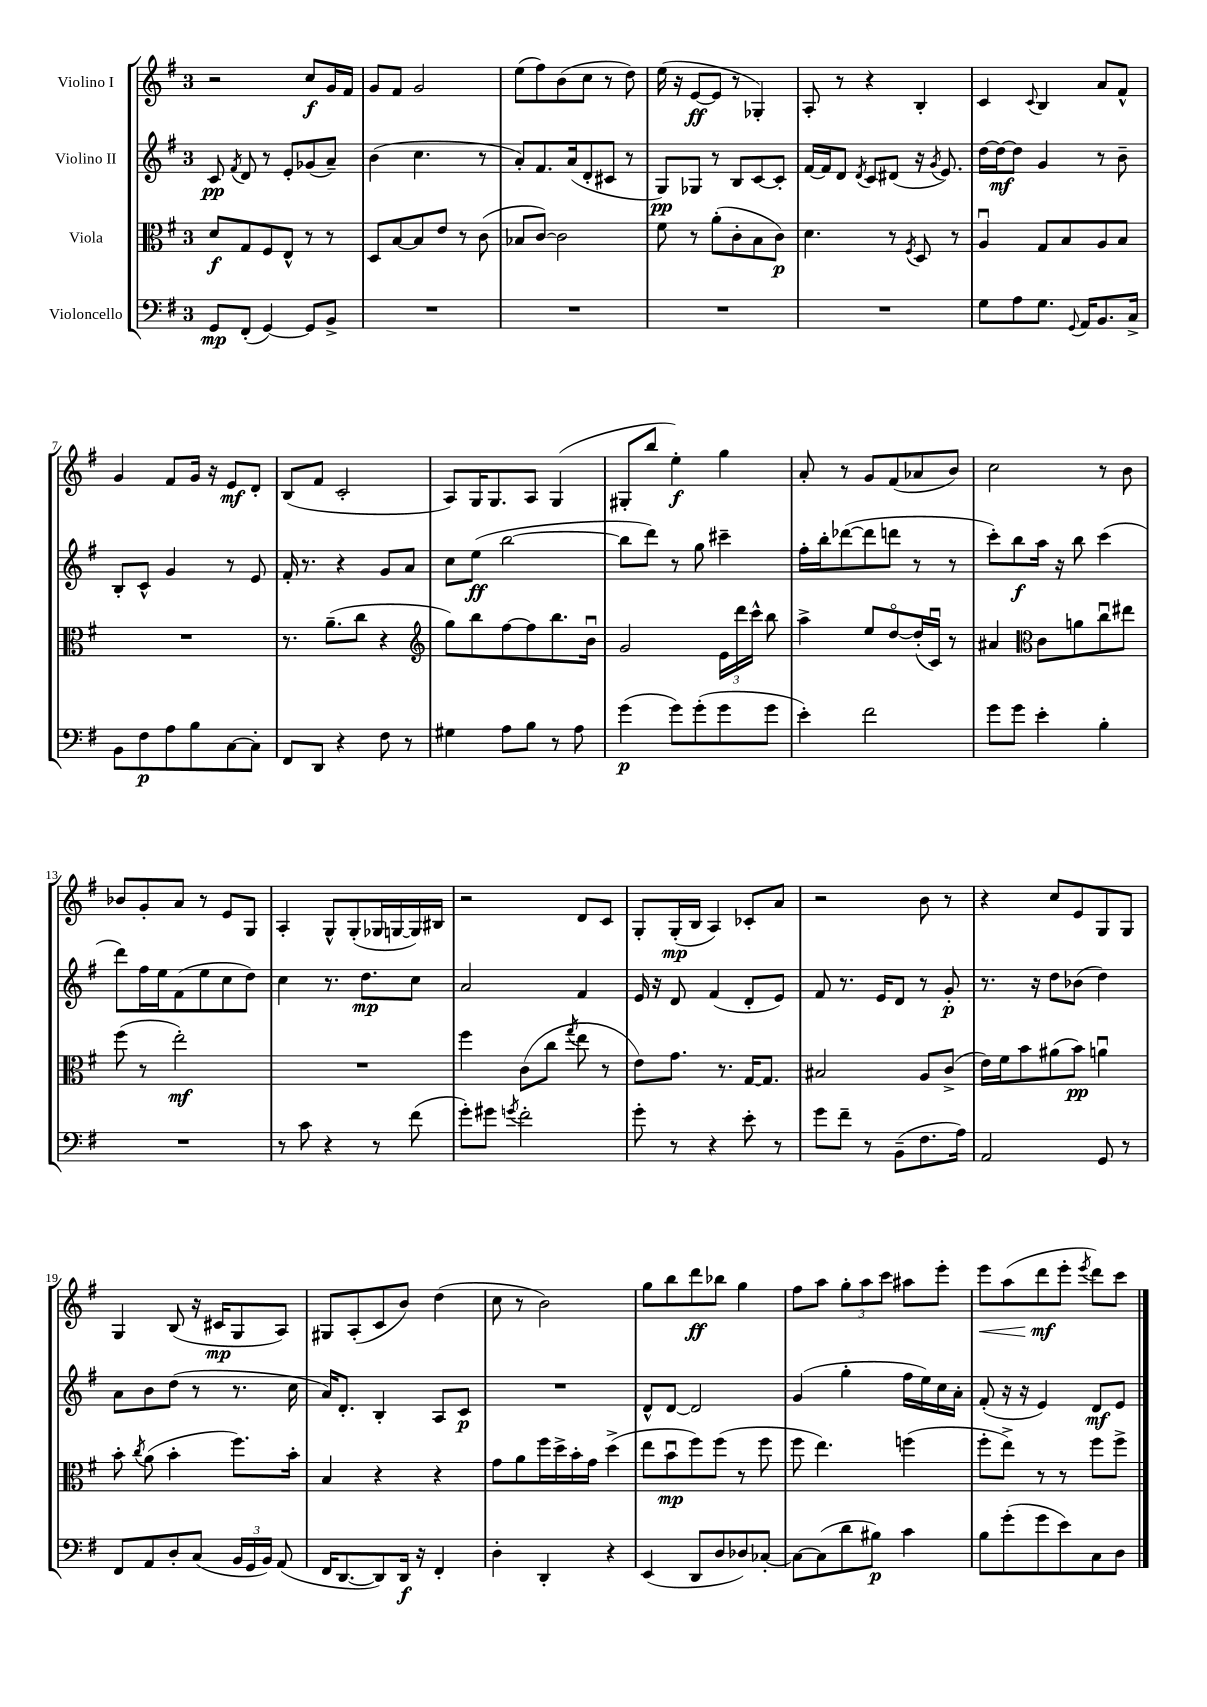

**kern	**dynam	**kern	**dynam	**kern	**dynam	**kern	**dynam
*part4	*part4	*part3	*part3	*part2	*part2	*part1	*part1
*staff4	*staff4	*staff3	*staff3	*staff2	*staff2	*staff1	*staff1
*I"Violoncello	*	*I"Viola	*	*I"Violino II	*	*I"Violino I	*
*clefF4	*	*clefC3	*	*clefG2	*	*clefG2	*
*k[f#]	*	*k[f#]	*	*k[f#]	*	*k[f#]	*
*M3/4	*	*M3/4	*	*M3/4	*	*M3/4	*
=1	=1	=1	=1	=1	=1	=1	=1
8GG/L	mp	8d/L	f	8c/	pp	2r	.
.	.	.	.	8qf#/	.	.	.
(8FF#'/J	.	8G/	.	8d/	.	.	.
[4GG/)	.	8F#/	.	8r	.	.	.
.	.	8E^^/J	.	8e'/L	.	.	.
8GG/L]	.	8r	.	(8g-X/	.	8cc/L	f
8BB^/J	.	8r	.	8a~/J)	.	16g/L	.
.	.	.	.	.	.	16f#/JJ	.
=2	=2	=2	=2	=2	=2	=2	=2
2.r	.	8D/L	.	(4b\	.	8g/L	.
.	.	[8B/	.	.	.	8f#/J	.
.	.	8B/]	.	4.cc\	.	2g/	.
.	.	8e/J	.	.	.	.	.
.	.	8r	.	.	.	.	.
.	.	(8c\	.	8r	.	.	.
=3	=3	=3	=3	=3	=3	=3	=3
2.r	.	8B-X/L	.	8a'/L)	.	(8ee\L	.
.	.	[8c/J)	.	8.f#/	.	8ff#\)	.
.	.	2c\]	.	.	.	(8b\	.
.	.	.	.	(16a/k	.	.	.
.	.	.	.	8d'/	.	8cc\J	.
.	.	.	.	8c#X/J	.	8r	.
.	.	.	.	8r	.	8dd\)	.
=4	=4	=4	=4	=4	=4	=4	=4
2.r	.	8f#\	.	8G/L)	pp	(16ee\	.
.	.	.	.	.	.	16r	.
.	.	8r	.	8G-X/J	.	[8e/L	ff
.	.	(8a'\L	.	8r	.	8e/J]	.
.	.	8c'\	.	8B/L	.	8r	.
.	.	8B\	.	[8c/	.	4G-X'/)	.
.	.	8c\J)	p	8c'/J]	.	.	.
=5	=5	=5	=5	=5	=5	=5	=5
2.r	.	4.d\	.	[16f#/LL	.	8A'/	.
.	.	.	.	16f#/J]	.	.	.
.	.	.	.	8d/J	.	8r	.
.	.	.	.	8qd/	.	.	.
.	.	.	.	8c/L	.	4r	.
.	.	8r	.	(8d#X/J	.	.	.
.	.	8qF#/	.	.	.	.	.
.	.	8D/	.	16r	.	4B'/	.
.	.	.	.	8qg/	.	.	.
.	.	.	.	8.e/)	.	.	.
.	.	8r	.	.	.	.	.
=6	=6	=6	=6	=6	=6	=6	=6
8G\L	.	4Au/	.	[16dd\LL	.	4c/	.
.	.	.	.	16dd\J_	mf	.	.
8A\	.	.	.	8dd\J]	.	.	.
.	.	.	.	.	.	8qqc/	.
8.G\J	.	8G/L	.	4g/	.	4B/	.
.	.	8B/	.	.	.	.	.
8qqGG/	.	.	.	.	.	.	.
16AA/KL	.	.	.	.	.	.	.
8.BB/	.	8A/	.	8r	.	8a/L	.
.	.	8B/J	.	8b~\	.	8f#^^/J	.
16C^/Jk	.	.	.	.	.	.	.
!!LO:LB:g=z
=7	=7	=7	=7	=7	=7	=7	=7
8BB\L	.	2.r	.	8B'/L	.	4g/	.
8F#\	p	.	.	8c^^/J	.	.	.
8A\	.	.	.	4g/	.	8f#/L	.
8B\	.	.	.	.	.	16g/Jk	.
.	.	.	.	.	.	16r	.
[8C\	.	.	.	8r	.	8e/L	mf
8C'\J]	.	.	.	8e/	.	8d'/J	.
=8	=8	=8	=8	=8	=8	=8	=8
8FF#/L	.	8.r	.	16f#'/	.	(8B/L	.
.	.	.	.	8.r	.	.	.
8DD/J	.	.	.	.	.	8f#/J	.
.	.	(8.a~\L	.	.	.	.	.
4r	.	.	.	4r	.	2c'/	.
.	.	8cc\J	.	.	.	.	.
8F#\	.	4r	.	8g/L	.	.	.
8r	.	.	.	8a/J	.	.	.
=9	=9	=9	=9	=9	=9	=9	=9
*	*	*clefG2	*	*	*	*	*
4G#X\	.	8gg\L)	.	8cc\L	.	8A/L)	.
.	.	8bb\	.	(8ee\J	ff	16G/K	.
.	.	.	.	.	.	8.G/	.
8A\L	.	[8ff#\	.	[2bb\	.	.	.
8B\J	.	8ff#\]	.	.	.	8A/J	.
8r	.	8.bb\	.	.	.	(4G/	.
8A\	.	.	.	.	.	.	.
.	.	16bu\Jk	.	.	.	.	.
=10	=10	=10	=10	=10	=10	=10	=10
(4g\	p	2g/	.	8bb\L]	.	8G#X'/L	.
.	.	.	.	8ddd\J)	.	8bb/J	.
8g\L)	.	.	.	8r	.	4ee'\)	f
(8g'\	.	.	.	8gg\	.	.	.
8g\	.	24e\LL	.	4ccc#X~\	.	4gg\	.
.	.	24ddd\	.	.	.	.	.
.	.	24ccc^^\JJ	.	.	.	.	.
8g\J	.	8bb\	.	.	.	.	.
=11	=11	=11	=11	=11	=11	=11	=11
4e'\)	.	4aa^\	.	16ff#'\LL	.	8a'/	.
.	.	.	.	16bb'\J	.	.	.
.	.	.	.	([8ddd-X\	.	8r	.
2f#\	.	8ee/L	.	8ddd-\]	.	8g/L	.
.	.	[8dd/	.	8dddn\J	.	(8f#/	.
.	.	(16dd'/L]	.	8r	.	8a-X/	.
.	.	16cu/JJ)	.	.	.	.	.
.	.	8r	.	8r	.	8b/J)	.
=12	=12	=12	=12	=12	=12	=12	=12
8g\L	.	4a#X/	.	8ccc'\L)	.	2cc\	.
8g\J	.	.	.	8bb\	f	.	.
*	*	*clefC3	*	*	*	*	*
4e'\	.	8c\L	.	16aa\Jk	.	.	.
.	.	.	.	16r	.	.	.
.	.	8an\	.	8bb\	.	.	.
4B'\	.	8ccu\	.	(4ccc\	.	8r	.
.	.	8ee#X\J	.	.	.	8b\	.
!!LO:LB:g=z
=13	=13	=13	=13	=13	=13	=13	=13
2.r	.	(8ff#\	.	8ddd\L)	.	8b-X/L	.
.	.	8r	.	16ff#\L	.	8g'/	.
.	.	.	.	16ee\J	.	.	.
.	.	2ee'\)	mf	(8f#\	.	8a/J	.
.	.	.	.	8ee\	.	8r	.
.	.	.	.	8cc\	.	8e/L	.
.	.	.	.	8dd\J)	.	8G/J	.
=14	=14	=14	=14	=14	=14	=14	=14
8r	.	2.r	.	4cc\	.	4A'/	.
8c\	.	.	.	.	.	.	.
4r	.	.	.	8.r	.	8G^^/L	.
.	.	.	.	.	.	(8G'/	.
.	.	.	.	8.dd\L	mp	.	.
8r	.	.	.	.	.	16G-X/L	.
.	.	.	.	.	.	[16Gn/	.
(8f#\	.	.	.	8cc\J	.	16G/])	.
.	.	.	.	.	.	16B#X/JJ	.
=15	=15	=15	=15	=15	=15	=15	=15
8g'\L)	.	4ff#\	.	2a/	.	2r	.
8g#X\J	.	.	.	.	.	.	.
8qgn/	.	.	.	.	.	.	.
2f#'\	.	(8c\L	.	.	.	.	.
.	.	8cc\J	.	.	.	.	.
.	.	8qgg/	.	.	.	.	.
.	.	8ee\	.	4f#/	.	8d/L	.
.	.	8r	.	.	.	8c/J	.
=16	=16	=16	=16	=16	=16	=16	=16
8g'\	.	8e\L)	.	16e/	.	8G'/L	.
.	.	.	.	16r	.	.	.
8r	.	8.g\J	.	8d/	.	(16G'/L	mp
.	.	.	.	.	.	16B/JJ	.
4r	.	.	.	(4f#/	.	4A/)	.
.	.	8.r	.	.	.	.	.
8e'\	.	[16G/KL	.	8d'/L	.	8c-X'/L	.
.	.	8.G/J]	.	.	.	.	.
8r	.	.	.	8e/J)	.	8a/J	.
=17	=17	=17	=17	=17	=17	=17	=17
8g\L	.	2B#X/	.	8f#/	.	2r	.
8f#~\J	.	.	.	8.r	.	.	.
8r	.	.	.	.	.	.	.
.	.	.	.	16e/KL	.	.	.
(8BB~\L	.	.	.	8d/J	.	.	.
8.F#\	.	8A/L	.	8r	.	8b\	.
.	.	(8c^/J	.	8g'/	p	8r	.
16A\Jk)	.	.	.	.	.	.	.
=18	=18	=18	=18	=18	=18	=18	=18
2AA/	.	16e\LL)	.	8.r	.	4r	.
.	.	16f#\J	.	.	.	.	.
.	.	8b\	.	.	.	.	.
.	.	.	.	16r	.	.	.
.	.	(8a#X\	.	8dd\L	.	8cc/L	.
.	.	8b\J)	pp	(8b-X\J	.	8e/	.
8GG/	.	4anu\	.	4dd\)	.	8G/	.
8r	.	.	.	.	.	8G/J	.
!!LO:LB:g=z
=19	=19	=19	=19	=19	=19	=19	=19
8FF#/L	.	8b'\	.	8a\L	.	4G/	.
.	.	8qcc/	.	.	.	.	.
8AA/	.	(8a\	.	8b\	.	.	.
8D'/	.	4b'\	.	(8dd\J	.	(8B/	.
(8C/J	.	.	.	8r	.	16r	.
.	.	.	.	.	.	16c#X/KL	mp
24BB/LL	.	8.ff#\L)	.	8.r	.	8G/	.
24GG/	.	.	.	.	.	.	.
24BB/JJ)	.	.	.	.	.	.	.
(8AA/	.	.	.	.	.	8A/J)	.
.	.	16b'\Jk	.	16cc\	.	.	.
=20	=20	=20	=20	=20	=20	=20	=20
16FF#/KL	.	4B/	.	16a/KL)	.	8G#X/L	.
[8.DD/	.	.	.	8.d'/J	.	.	.
.	.	.	.	.	.	(8A'/	.
8DD/])	.	4r	.	4B'/	.	8c/	.
16DD/Jk	f	.	.	.	.	8b/J)	.
16r	.	.	.	.	.	.	.
4FF#'/	.	4r	.	8A/L	.	(4dd\	.
.	.	.	.	8c/J	p	.	.
=21	=21	=21	=21	=21	=21	=21	=21
4D'\	.	8g\L	.	2.r	.	8cc\	.
.	.	8a\	.	.	.	8r	.
4DD'/	.	16ff#\L	.	.	.	2b\)	.
.	.	16dd^\	.	.	.	.	.
.	.	16b'\	.	.	.	.	.
.	.	16g\JJ	.	.	.	.	.
4r	.	(4dd^\	.	.	.	.	.
=22	=22	=22	=22	=22	=22	=22	=22
(4EE/	.	8ee\L	.	8d^^/L	.	8gg\L	.
.	.	8bu\	mp	[8d/J	.	8bb\	.
8DD/L	.	8ff#\)	.	2d/]	.	8ddd\	ff
8D/	.	(8ff#\J	.	.	.	8bb-X\J	.
8D-X/)	.	8r	.	.	.	4gg\	.
[8C-X'/J	.	8ff#\	.	.	.	.	.
=23	=23	=23	=23	=23	=23	=23	=23
8C-\L_	.	8ff#\	.	(4g/	.	8ff#\L	.
(8C-\]	.	4.ee\)	.	.	.	8aa\J	.
8d\	.	.	.	4gg'\	.	12gg'\L	.
.	.	.	.	.	.	12aa\	.
8B#X\J)	p	.	.	.	.	.	.
.	.	.	.	.	.	12ccc\J	.
4c\	.	(4ffn\	.	16ff#\LL	.	8aa#X\L	.
.	.	.	.	16ee\)	.	.	.
.	.	.	.	16cc\	.	8eee'\J	.
.	.	.	.	16a'\JJ	.	.	.
=24	=24	=24	=24	=24	=24	=24	=24
!	!	!	!	!	!	!	!LO:HP:b
8B\L	.	8ff#'\L	.	(8f#'/	.	8eee\L	<
(8g'\	.	8ee^\J)	.	16r	.	(8aa\	.
.	.	.	.	16r	.	.	.
8g\	.	8r	.	4e/)	.	8ddd\	mf
8e\)	.	8r	.	.	.	8eee'\J	[
.	.	.	.	.	.	8qeee/	.
8C\	.	8ff#\L	.	8d/L	mf	8ddd\L)	.
8D\J	.	8ff#^\J	.	8e/J	.	8ccc\J	.
==	==	==	==	==	==	==	==
*-	*-	*-	*-	*-	*-	*-	*-
